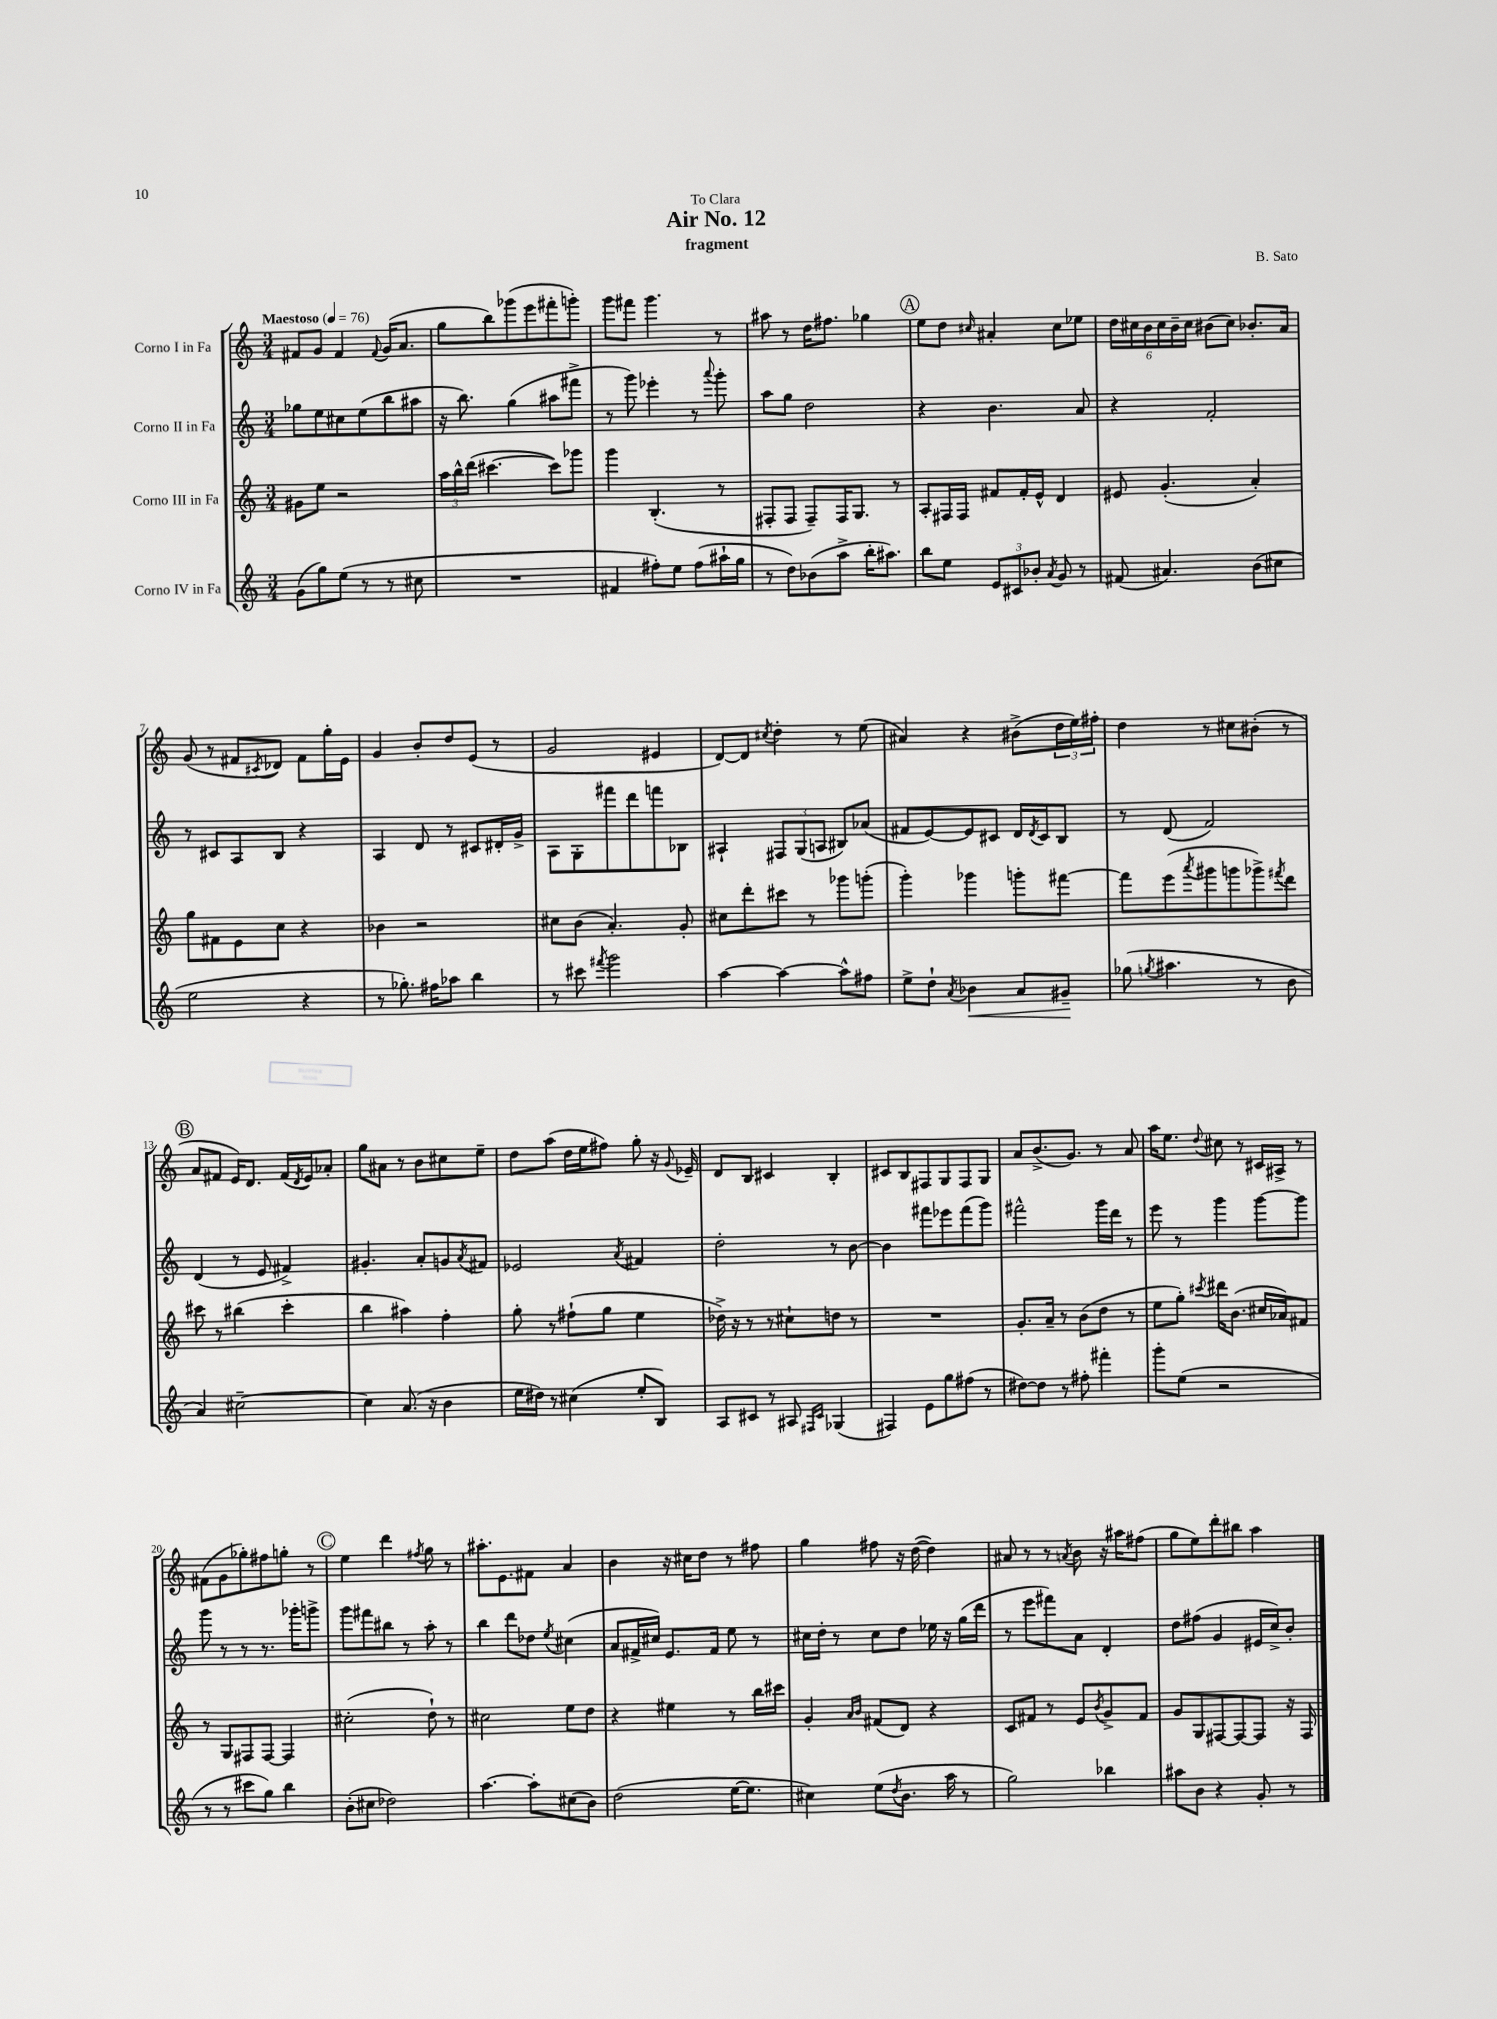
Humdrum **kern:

**kern	**kern	**kern	**kern
*staff4	*staff3	*staff2	*staff1
*clefG2	*clefG2	*clefG2	*clefG2
*k[]	*k[]	*k[]	*k[]
*M3/4	*M3/4	*M3/4	*M3/4
*MM76	*MM76	*MM76	*MM76
(8g	8g#	8gg-	8f#
8gg)	8ee	8ee	8g
(8ee	2r	8cc#	4f#
8r	.	(8ee	.
.	.	.	8qqf#
8r	.	8bb	(16g
.	.	.	8.a
8cc#	.	8aa#	.
=	=	=	=
2.r	24aa	16r	8gg
.	24bb^^	.	.
.	.	8.bb)	.
.	(24ddd	.	.
.	[4.ccc#	.	8bb)
.	.	(4gg	(8ggg-
.	.	.	8eee
.	8ccc#])	8aa#	8fff#'
.	8ggg-	8fff#^	8ggg')
=	=	=	=
4f#	4ggg	8r	8ggg
.	.	8ggg)	8fff#
8ff#')	(4.B'	4eee-'	4.ggg
8ee	.	.	.
(8ff#	.	8r	.
.	.	8qqaaa	.
16aa#`	8r	8ggg'	8r
16gg	.	.	.
=	=	=	=
8r	8F#'	8aa	8aa#
8dd)	8F#	8gg	8r
(8b-	8F#~)	2dd	16dd
.	.	.	8.ff#
8aa^	16F#	.	.
.	8.G	.	.
16bb'	.	.	4gg-
8.aa#)	.	.	.
.	8r	.	.
=	=	=	=
8bb	8A'	4r	8ee
8ee	16F#	.	8dd
.	16F#	.	.
.	.	.	16qqcc#
12e	8f#	4.b	4a#'
12c#	.	.	.
.	16f#'	.	.
12b-'	.	.	.
.	16e^^	.	.
8qa	.	.	.
8g	4d	.	8cc#
8r	.	8a	8ee-
=	=	=	=
(8f#	8e#	4r	24dd
.	.	.	24cc#
.	.	.	24b
4.a#)	(4.g'	.	24cc#
.	.	.	24b~
.	.	.	24cc#
.	.	2f'	(8b#
.	.	.	8cc#)
(8b	4a')	.	8.b-'
8cc#	.	.	.
.	.	.	16a
=	=	=	=
2ee	8gg	8r	(8g
.	8f#	8c#	8r
.	8e	8A	8f#
.	.	.	8qc#
.	8cc	8B	8d-)
4r	4r	4r	8f#
.	.	.	16gg'
.	.	.	16e
=	=	=	=
8r	4b-	4A	4g
8.gg-')	.	.	.
.	2r	8d	8b'
16ff#	.	.	.
8aa-	.	8r	8dd
4bb	.	8c#	(8e
.	.	16d#'	8r
.	.	16g^	.
=	=	=	=
8r	8cc#	8A	2g
8ccc#	(8b	8G'	.
8qfff#	.	.	.
2ggg	4.a')	8fff#	.
.	.	8ddd	.
.	.	8fff	4e#
.	8g'	8B-	.
=	=	=	=
[4aa	8cc#	4A#`	[8d)
.	8ddd'	.	8d]
.	.	.	8qcc#
4aa_	8ccc#	12F#	4dd'
.	.	(12G	.
.	8r	.	.
.	.	12A	.
8aa^^]	8ggg-	8B#)	8r
8ff#	(8ggg'	(8a-	(8ee
=	=	=	=
8ee^	4ggg')	8f#	4a#)
8dd`	.	[8e)	.
8qa	.	.	.
4b-	4ggg-	8e]	4r
.	.	8c#	.
8a	8ggg'	16d	(8b#^
.	.	8qd	.
.	.	16c#	.
8g#~	[8fff#	8B	24dd
.	.	.	24ee)
.	.	.	24ff#'
=	=	=	=
(8gg-	8fff#]	8r	4dd
8qgg	.	.	.
4.aa#	(8eee	(8d	.
.	8qaaa	.	.
.	8ggg#	2f)	8r
.	8ggg	.	8cc#
8r	8ggg-^)	.	(8b#'
.	8qfff#	.	.
8b	8ddd	.	8r
=	=	=	=
4a)	8ccc#	(4d	8a
.	8r	.	8f#
[2cc#~	(4bb#	8r	16e)
.	.	.	8.d
.	.	8e	.
.	4ccc#'	4f#^)	(16f#
.	.	.	8qd
.	.	.	16e)
.	.	.	8a-'
=	=	=	=
4cc#]	4bb	4.g#'	8gg
.	.	.	8a#
(8.a	4aa#)	.	8r
.	.	8a'	8b
16r	.	.	.
4b	4ff'	8g	8cc#
.	.	8qa	.
.	.	8f#	8ee~
=	=	=	=
16ee	8gg'	2e-	8dd
16dd#)	.	.	.
8r	8r	.	(8aa
(4cc#	(8ff#`	.	16dd
.	.	.	16ee
.	8gg	.	8ff#)
.	.	8qa	.
8ee'	4ee	4f#	8gg'
8B)	.	.	16r
.	.	.	8qqg
.	.	.	16e-~
=	=	=	=
8A	16dd-^)	2dd'	8d
.	16r	.	.
8c#	8r	.	8B
8r	8r	.	4c#
8A#	8cc#`	.	.
16qqF#	.	.	.
16qqc#	.	.	.
(4G-	8dd	8r	4B'
.	8r	[8b	.
=	=	=	=
4F#)	2.r	4b]	8c#
.	.	.	8B
8e	.	8fff#	8F#
8gg	.	8eee-	8G
(8ff#	.	(8fff#	8F#
8r	.	8ggg)	8G
=	=	=	=
[8dd#)	8.g'	2fff#^^	8a
8dd#]	.	.	(8.b^
.	16a~	.	.
8r	8r	.	.
.	.	.	8.g)
8ff#'	(8b	.	.
4fff#'	8dd	16ggg	8r
.	.	16ddd	.
.	8r	8r	8a
=	=	=	=
8ggg'	8ee	8eee	16aa
.	.	.	8.ee
(8ee	8gg')	8r	.
.	8qccc#	.	8qqdd
2r	16ddd#	4ggg	8cc#
.	(8.b	.	.
.	.	.	8r
.	16cc#	[8ggg	16c#
.	16a-)	.	16A#^
.	8f#	8ggg]	8r
=	=	=	=
8r	8r	8ggg	(8f#
8r	8G	8r	8g
8ccc#	8F#	8r	8gg-')
8gg)	[8F#	8.r	8ff#
4bb	4F#]	.	8gg'
.	.	16ggg-'	.
.	.	8ggg^	8r
=	=	=	=
(8b'	(2cc#'	8ggg	4ee
8cc#	.	8fff#	.
2dd-)	.	8bb#	4ddd
.	.	8r	.
.	.	.	8qff#
.	8dd`)	8aa'	8gg
.	8r	8r	8r
=	=	=	=
[4.aa	2cc#	4bb	8.aa#'
.	.	.	8.e
.	.	8ddd	.
8aa']	.	8dd-	8f#
.	.	8qee	.
(8cc#	8ee	(4cc#	4a
8b)	8dd	.	.
=	=	=	=
(2dd	4r	8a	4b
.	.	16f#^	.
.	.	16cc#)	.
.	4ee#	8.e	16r
.	.	.	16cc#
.	.	.	8dd
.	.	16f#	.
[16ee	8r	8ee	8r
8.ee]	.	.	.
.	16bb	8r	8ff#
.	16ccc#	.	.
=	=	=	=
4cc#)	4g'	16cc#	4gg
.	.	16dd'	.
.	.	8r	.
.	16qqa	.	.
.	16qqb	.	.
(8ee	(8f#	8cc#	8ff#
8qdd	.	.	.
8.b	8d)	8dd	16r
.	.	.	([16dd
.	4r	16ee-	4dd])
16aa	.	16r	.
8r	.	(16gg	.
.	.	16ddd	.
=	=	=	=
2gg)	8c	8r	8a#
.	8f#	8eee	8r
.	8r	8fff#)	8r
.	.	.	8qa
.	8e	8a	8b
.	8qb	.	.
4bb-	8g^	4d'	16r
.	.	.	16aa#
.	8f#	.	(8ff#
=	=	=	=
8aa#	8g	8dd	8gg
8b	8G	(8ff#	8ee)
4r	[8F#	4g	8ddd'
.	8F#_	.	8bb#
8g'	8F#]	16e#	4aa
.	.	16cc^)	.
8r	16r	8b'	.
.	16F#	.	.
==	==	==	==
*-	*-	*-	*-
